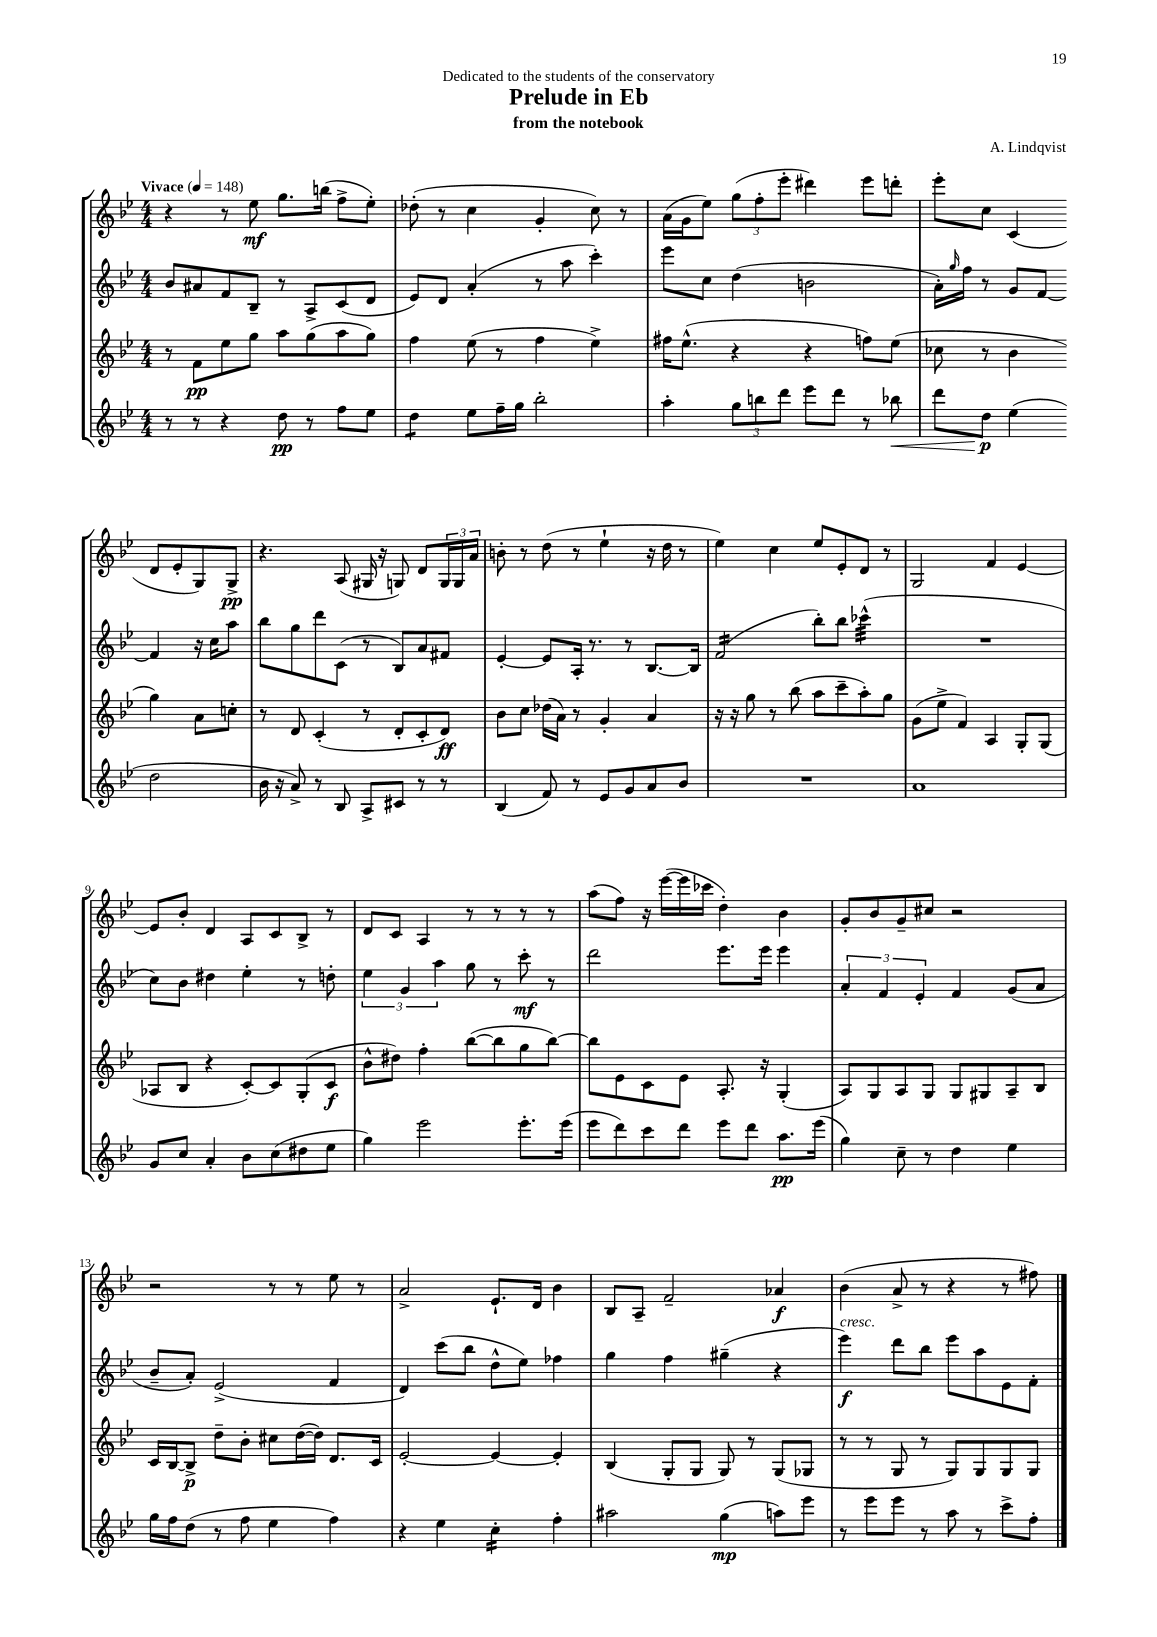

**kern	**kern	**kern	**kern
*staff4	*staff3	*staff2	*staff1
*clefG2	*clefG2	*clefG2	*clefG2
*k[b-e-]	*k[b-e-]	*k[b-e-]	*k[b-e-]
*M4/4	*M4/4	*M4/4	*M4/4
*MM148	*MM148	*MM148	*MM148
8r	8r	8b-	4r
8r	8f	8a#	.
4r	8ee-	8f	8r
.	8gg	8B-~	8ee-
8dd	8aa	8r	8.gg
8r	(8gg	8A^	.
.	.	.	(16bb
8ff	8aa	(8c	8ff^
8ee-	8gg)	8d	8ee-')
=	=	=	=
4dd	4ff	8e-)	(8dd-'
.	.	8d	8r
8ee-	(8ee-	(4a'	4cc
16ff~	8r	.	.
16gg	.	.	.
2bb-'	4ff	8r	4g'
.	.	8aa	.
.	4ee-^)	4ccc')	8cc)
.	.	.	8r
=	=	=	=
4aa'	16ff#	8eee-	(16a
.	(8.ee-^^	.	16g
.	.	8cc	8ee-)
12gg	4r	(4dd	(12gg
12bb	.	.	12ff'
12ddd	.	.	12eee-'
8eee-	4r	2b	4ddd#)
8ddd	.	.	.
8r	8ff)	.	8eee-
8bb-	(8ee-	.	8ddd'
=	=	=	=
8ddd	8cc-	16a')	8eee-'
.	.	16qqgg	.
.	.	16ff	.
8dd	8r	8r	8cc
(4ee-	4b-	8g	(4c
.	.	[8f	.
2dd	4gg)	4f]	8d
.	.	.	8e-'
.	8a	16r	8G)
.	.	16cc	.
.	8cc'	8aa	8G^
=	=	=	=
16b-	8r	8bb-	4.r
16r	.	.	.
8a^)	8d	8gg	.
8r	(4c'	8ddd	.
8B-	.	(8c	(8A
8A^	8r	8r	16G#
.	.	.	16r
8c#	8d'	8B-)	8G)
8r	8c'	8a	8d
8r	8d)	8f#	24G
.	.	.	24G
.	.	.	24a
=	=	=	=
(4B-	8b-	[4e-'	8b'
.	8cc	.	8r
8f)	(16dd-	8e-]	(8dd
.	16a)	.	.
8r	8r	16A'	8r
.	.	8.r	.
8e-	4g'	.	4ee-`
8g	.	8r	.
8a	4a	[8.B-	16r
.	.	.	16dd
8b-	.	.	8r
.	.	16B-]	.
=	=	=	=
1r	16r	(2f	4ee-)
.	16r	.	.
.	8gg	.	.
.	8r	.	4cc
.	(8bb-	.	.
.	8aa	8bb-')	8ee-
.	8ccc~	8bb-	8e-'
.	8aa')	(4ccc-^^	8d
.	8gg	.	8r
=	=	=	=
1a	(8g	1r	2G
.	8ee-^	.	.
.	4f)	.	.
.	4A	.	4f
.	8G'	.	[4e-
.	(8G	.	.
=	=	=	=
8g	8A-	8cc)	8e-]
8cc	8B-	8b-	8b-'
4a'	4r	4dd#	4d
8b-	[8c')	4ee-'	8A
(8cc	8c]	.	8c
8dd#	(8G'	8r	8B-^
8ee-	8c	8dd'	8r
=	=	=	=
4gg)	8b-^^	6ee-	8d
.	8dd#)	.	8c
.	.	6g	.
2eee-	4ff'	.	4A
.	.	6aa	.
.	([8bb-	8gg	8r
.	8bb-]	8r	8r
8.eee-'	8gg	8ccc'	8r
.	[8bb-)	8r	8r
(16eee-	.	.	.
=	=	=	=
8eee-	8bb-]	2ddd	(8aa
8ddd)	8e-	.	8ff)
8ccc	8c	.	16r
.	.	.	([16eee-
8ddd	8e-	.	16eee-]
.	.	.	16ccc-
8eee-	8.A'	8.eee-	4dd')
8ddd	.	.	.
.	16r	16eee-	.
8.aa	(4G'	4eee-	4b-
(16eee-	.	.	.
=	=	=	=
4gg)	8A)	6a'	8g'
.	8G	.	8b-
.	.	6f	.
8cc~	8A	.	8g~
.	.	6e-'	.
8r	8G	.	8cc#
4dd	8G	4f	2r
.	8G#	.	.
4ee-	8A~	(8g	.
.	8B-	8a	.
=	=	=	=
16gg	16c	8b-~	2r
16ff	[16B-	.	.
(8dd	8B-^]	8a')	.
8r	8dd~	(2e-^	.
8ff	8b-'	.	.
4ee-	8cc#	.	8r
.	([16dd	.	8r
.	16dd])	.	.
4ff)	8.d	4f	8ee-
.	.	.	8r
.	16c	.	.
=	=	=	=
4r	[2e-'	4d)	2a^
4ee-	.	(8ccc	.
.	.	8bb-	.
4cc'	4e-_	8dd^^	8.e-`
.	.	8ee-)	.
.	.	.	16d
4ff'	4e-']	4ff-	4b-
=	=	=	=
2aa#	(4B-	4gg	8B-
.	.	.	8A~
.	8G'	4ff	2f~
.	8G	.	.
(4gg	8G)	(4gg#~	.
.	8r	.	.
8aa)	(8G	4r	4a-
8eee-	8G-	.	.
=	=	=	=
8r	8r	4eee-)	(4b-
8eee-	8r	.	.
8eee-	8G	8ddd	8a^
8r	8r	8bb-	8r
8aa	8G)	8eee-	4r
8r	8G	8aa	.
8ccc^	8G	8e-	8r
8ff'	8G	8f'	8ff#)
==	==	==	==
*-	*-	*-	*-
